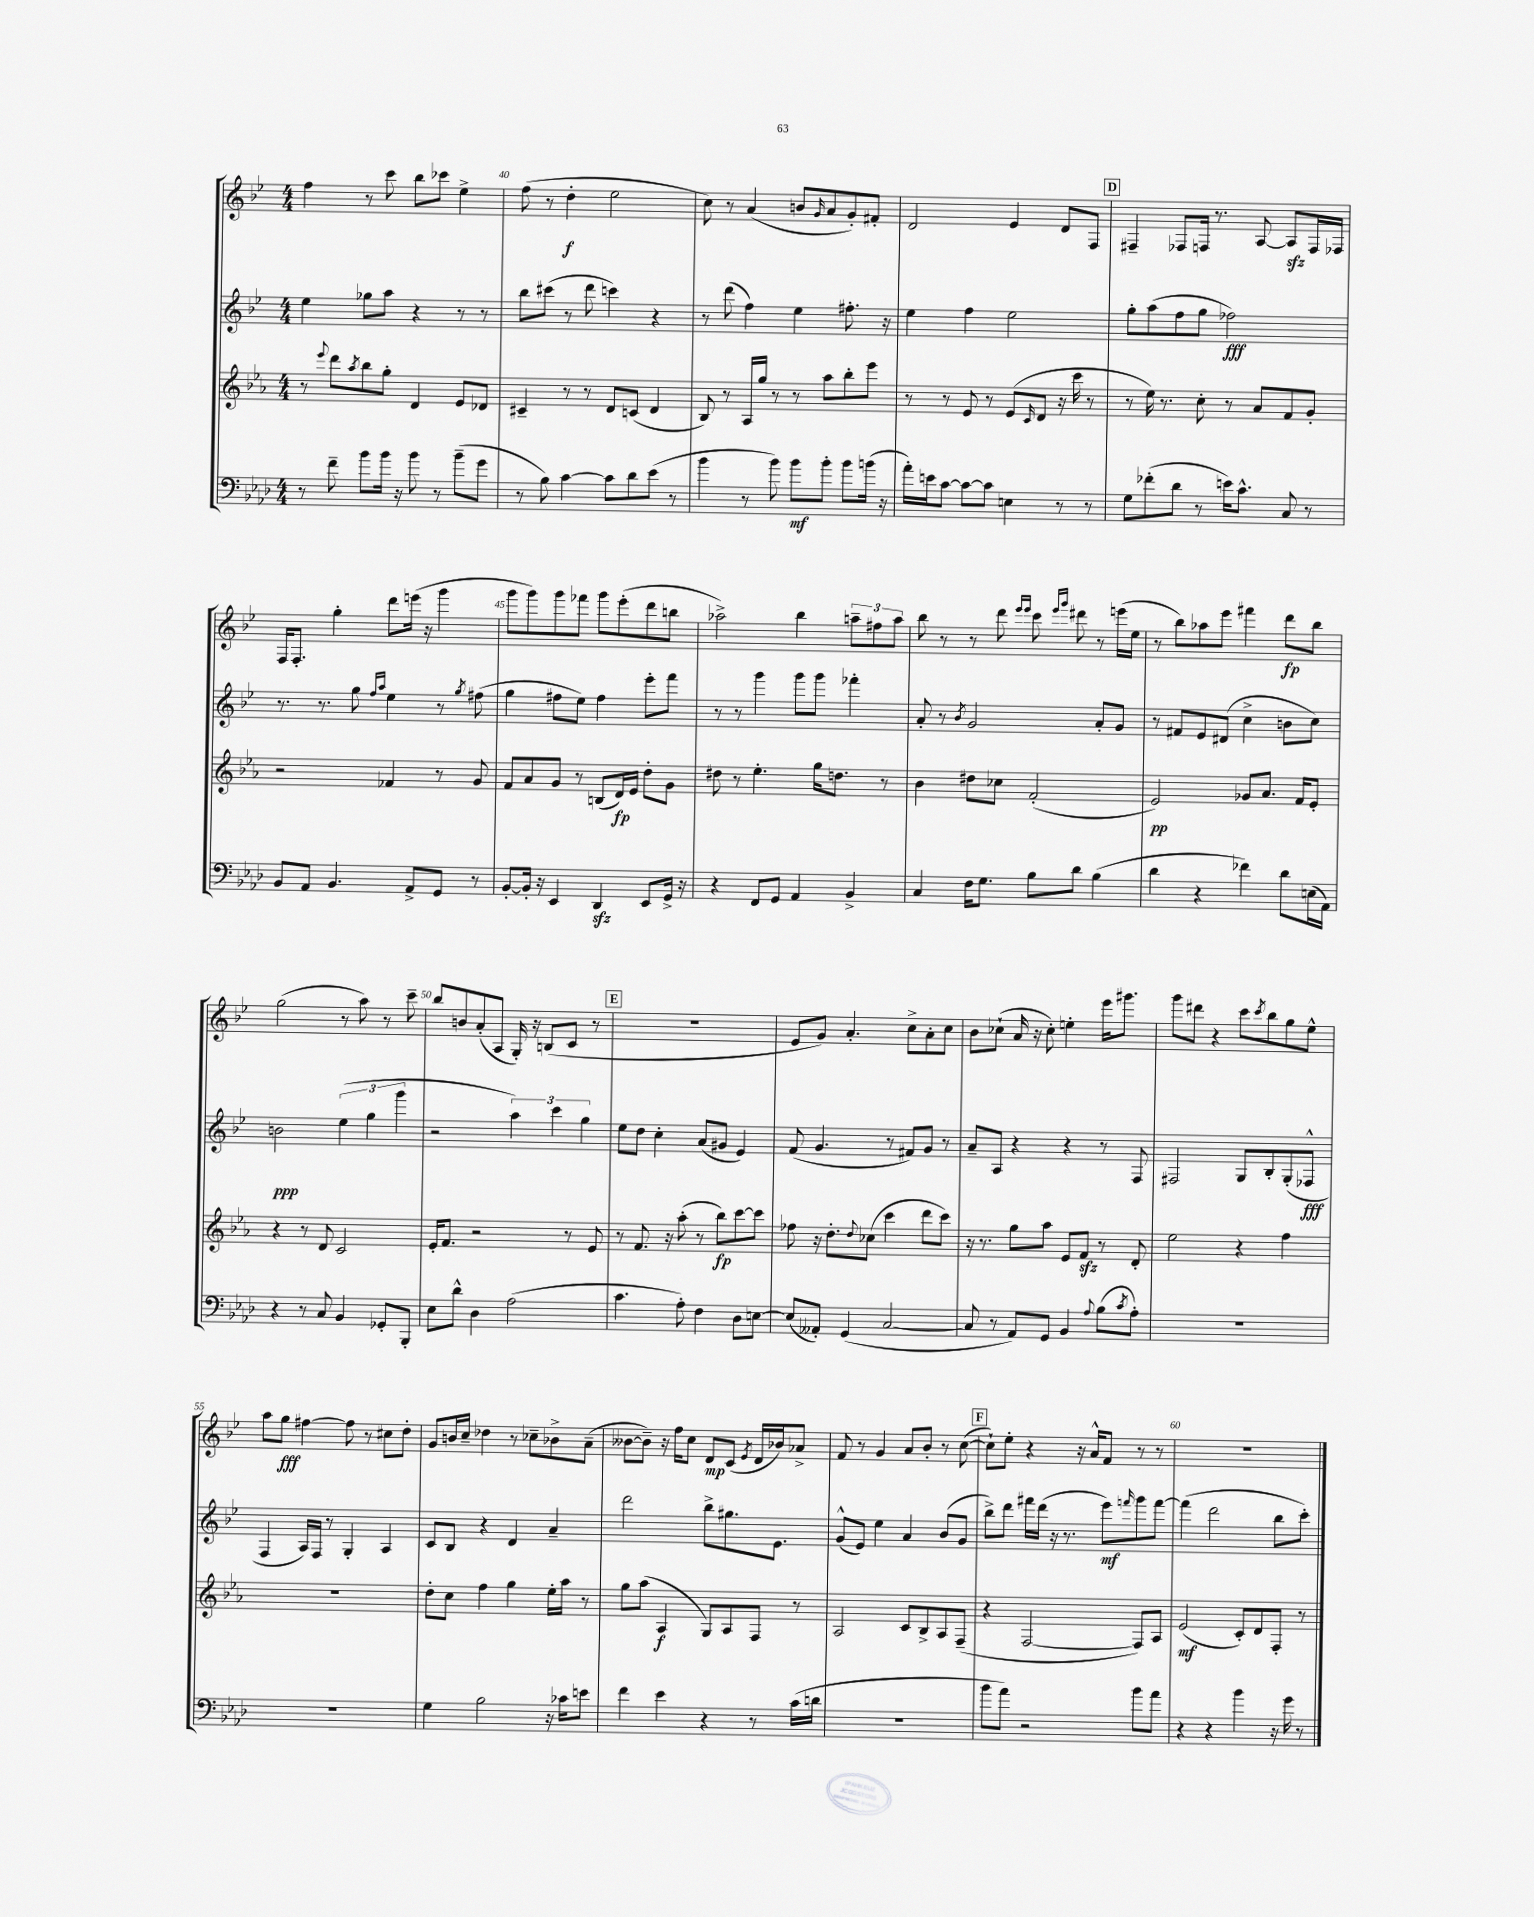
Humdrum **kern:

**kern	**dynam	**kern	**dynam	**kern	**dynam	**kern	**dynam
*part4	*part4	*part3	*part3	*part2	*part2	*part1	*part1
*staff4	*staff4	*staff3	*staff3	*staff2	*staff2	*staff1	*staff1
*clefF4	*	*clefG2	*	*clefG2	*	*clefG2	*
*k[b-e-a-d-]	*	*k[b-e-a-]	*	*k[b-e-]	*	*k[b-e-]	*
*M4/4	*	*M4/4	*	*M4/4	*	*M4/4	*
=39	=39	=39	=39	=39	=39	=39	=39
8r	.	8r	.	4ee-\	.	4ff\	.
.	.	8qqeee-/	.	.	.	.	.
8f~\	.	8ddd\L	.	.	.	.	.
.	.	8qaa-/	.	.	.	.	.
8b-\L	.	8bb-\	.	8gg-X\L	.	8r	.
16b-\Jk	.	8gg'\J	.	8aa\J	.	8ccc\	.
16r	.	.	.	.	.	.	.
8b-\	.	4d/	.	4r	.	8bb-\L	.
8r	.	.	.	.	.	8ccc-X\J	.
(8b-~\L	.	8e-/L	.	8r	.	4ee-^\	.
8g\J	.	8d-X/J	.	8r	.	.	.
=40	=40	=40	=40	=40	=40	=40	=40
8r	.	4c#X~/	.	8bb-\L	.	(8ff\	.
8B-\)	.	.	.	(8ccc#X\J	.	8r	.
[4c\	.	8r	.	8r	.	4dd'\	f
.	.	8r	.	8ddd\	.	.	.
8c\L]	.	8d/L	.	4cccn\)	.	2ee-\	.
8d-\	.	(8cn/J	.	.	.	.	.
(8e-\J	.	4d/	.	4r	.	.	.
8r	.	.	.	.	.	.	.
=41	=41	=41	=41	=41	=41	=41	=41
4b-\	.	8B-/)	.	8r	.	8cc\)	.
.	.	8r	.	(8ddd\	.	8r	.
8r	.	16A-/LL	.	4ff\)	.	(4a/	.
.	.	16gg/JJ	.	.	.	.	.
8b-\)	.	8r	.	.	.	.	.
8b-\L	mf	8r	.	4ee-\	.	8bn/L	.
.	.	.	.	.	.	16qqg/	.
8b-'\J	.	8aa-\L	.	.	.	8a/	.
8b-\L	.	8bb-'\	.	8.ff#X'\	.	8g'/)	.
(16bn\Jk	.	8eee-\J	.	.	.	8f#X'/J	.
16r	.	.	.	16r	.	.	.
=42	=42	=42	=42	=42	=42	=42	=42
16a-'\LL)	.	8r	.	4ee-\	.	2d/	.
16en\J	.	.	.	.	.	.	.
[8c\J	.	8r	.	.	.	.	.
8c\L_	.	8e-/	.	4ff\	.	.	.
8c\J]	.	8r	.	.	.	.	.
4En\	.	(8e-/L	.	2ee-\	.	4e-/	.
.	.	16qqc/	.	.	.	.	.
.	.	8d/J	.	.	.	.	.
8r	.	16r	.	.	.	8d/L	.
.	.	16ccc\	.	.	.	.	.
8r	.	8r	.	.	.	8F/J	.
!!LO:REH:place=s1:t=D
=43	=43	=43	=43	=43	=43	=43	=43
8G\L	.	8r	.	8gg'\L	.	4F#X~/	.
(8f-X'\	.	16ee-\)	.	(8aa\	.	.	.
.	.	8.r	.	.	.	.	.
8d-\J	.	.	.	8ff\	.	8F-X/L	.
8r	.	8cc'\	.	8gg\J	.	16Fn/Jk	.
.	.	.	.	.	.	8.r	.
16en\KL)	.	8r	.	2ff-X\)	fff	.	.
8.c^^\J	.	.	.	.	.	.	.
.	.	8a-/L	.	.	.	[8A/	.
8C/	.	8f/	.	.	.	8Azz/L]	.
8r	.	8g'/J	.	.	.	16F/L	.
.	.	.	.	.	.	16F-X/JJ	.
!!LO:LB:g=z
=44	=44	=44	=44	=44	=44	=44	=44
8BB-/L	.	2r	.	8.r	.	16F/KL	.
.	.	.	.	.	.	8.F'/J	.
8AA-/J	.	.	.	.	.	.	.
.	.	.	.	8.r	.	.	.
4.BB-/	.	.	.	.	.	4gg'\	.
.	.	.	.	8gg\	.	.	.
.	.	.	.	16qqff/LL	.	.	.
.	.	.	.	16qqaa/JJ	.	.	.
.	.	4f-X/	.	4ee-\	.	8ddd\L	.
8AA-^/L	.	.	.	.	.	(16eeen\Jk	.
.	.	.	.	.	.	16r	.
8GG/J	.	8r	.	8r	.	4ggg\	.
.	.	.	.	8qgg/	.	.	.
8r	.	8g/	.	(8ff#X\	.	.	.
=45	=45	=45	=45	=45	=45	=45	=45
[8BB-'/L	.	8f/L	.	4gg\	.	8ggg\L	.
16BB-'/Jk]	.	8a-/	.	.	.	8ggg\)	.
16r	.	.	.	.	.	.	.
4EE-/	.	8g/J	.	8ff#X\L	.	8ggg\	.
.	.	8r	.	8ee-\J)	.	8fff-X\J	.
4DD-zz/	.	(8Bn/L	.	4ff#\	.	8ggg\L	.
.	.	16d/L)	fp	.	.	(8eee-'\	.
.	.	16e-/JJ	.	.	.	.	.
8EE-/L	.	8dd'\L	.	8eee-'\L	.	8ddd\	.
16GG^/Jk	.	8g\J	.	8fff\J	.	8bbn\J	.
16r	.	.	.	.	.	.	.
=46	=46	=46	=46	=46	=46	=46	=46
4r	.	8dd#X\	.	8r	.	2aa-X^\)	.
.	.	8r	.	8r	.	.	.
8FF/L	.	4.ee-'\	.	4ggg\	.	.	.
8GG/J	.	.	.	.	.	.	.
4AA-/	.	.	.	8ggg\L	.	4bb-\	.
.	.	16gg\KL	.	8ggg\J	.	.	.
.	.	8.ddn\J	.	.	.	.	.
4BB-^/	.	.	.	4fff-X'\	.	12aan~\L	.
.	.	.	.	.	.	12ff#X\	.
.	.	8r	.	.	.	.	.
.	.	.	.	.	.	12aa\J	.
=47	=47	=47	=47	=47	=47	=47	=47
4C/	.	4b-\	.	8a'/	.	8bb-\	.
.	.	.	.	8r	.	8r	.
.	.	.	.	8qb-/	.	.	.
16F\KL	.	8dd#X\L	.	2g/	.	8r	.
8.G\J	.	.	.	.	.	.	.
.	.	8cc-X\J	.	.	.	8ddd\	.
.	.	.	.	.	.	16qqeee-/LL	.
.	.	.	.	.	.	16qqeee-/JJ	.
8B-\L	.	(2f'/	.	.	.	8ccc\	.
.	.	.	.	.	.	16qqeee-/LL	.
.	.	.	.	.	.	16qqggg/JJ	.
8d-\J	.	.	.	.	.	8ddd#X\	.
(4B-\	.	.	.	8a'/L	.	8r	.
.	.	.	.	8g/J	.	(16eeen\LL	.
.	.	.	.	.	.	16ee-\JJ	.
=48	=48	=48	=48	=48	=48	=48	=48
4d-\	.	2e-/)	pp	8r	.	8r	.
.	.	.	.	8f#X/L	.	8bb-\L)	.
4r	.	.	.	8e-/	.	8aa-X\	.
.	.	.	.	(8d#X/J	.	8eee-\J	.
4f-X\)	.	8g-X/L	.	4cc^\	.	4fff#X\	.
.	.	8.a-/J	.	.	.	.	.
8d-\L	.	.	.	8bn\L	.	8ddd\L	fp
.	.	16f/KL	.	.	.	.	.
(16En\L	.	8e-'/J	.	8cc\J)	.	8bb-\J	.
16AA-\JJ)	.	.	.	.	.	.	.
!!LO:LB:g=z
=49	=49	=49	=49	=49	=49	=49	=49
4r	.	4r	.	2bn\	ppp	(2gg\	.
8r	.	8r	.	.	.	.	.
8C/	.	8d/	.	.	.	.	.
4BB-/	.	2c/	.	(6ee-\	.	8r	.
.	.	.	.	.	.	8aa\)	.
.	.	.	.	6gg\	.	.	.
8GG-X'/L	.	.	.	.	.	8r	.
.	.	.	.	6ggg\	.	.	.
8BBB-'/J	.	.	.	.	.	8ccc~\	.
=50	=50	=50	=50	=50	=50	=50	=50
8E-\L	.	16e-'/KL	.	2r	.	8bb-/L	.
.	.	8.f/J	.	.	.	.	.
8d-^^\J	.	.	.	.	.	8bn/	.
4D-\	.	2r	.	.	.	(8a'/	.
.	.	.	.	.	.	8A/J	.
(2A-\	.	.	.	6aa\)	.	16G'/)	.
.	.	.	.	.	.	16r	.
.	.	.	.	.	.	(8Bn/L	.
.	.	.	.	6ccc\	.	.	.
.	.	8r	.	.	.	8c/J	.
.	.	.	.	6gg\	.	.	.
.	.	8e-/	.	.	.	8r	.
!!LO:REH:place=s1:t=E
=51	=51	=51	=51	=51	=51	=51	=51
4.c\	.	8r	.	8ee-\L	.	1r	.
.	.	8.f/	.	8dd\J	.	.	.
.	.	.	.	4cc'\	.	.	.
.	.	16r	.	.	.	.	.
8A-'\)	.	(8aa-'\	.	.	.	.	.
4F\	.	8r	.	(8a/L	.	.	.
.	.	8bb-\L)	fp	8g#X/J	.	.	.
8D-\L	.	[8ccc\	.	4e-/)	.	.	.
[8En\J	.	8ccc\J]	.	.	.	.	.
=52	=52	=52	=52	=52	=52	=52	=52
(8E/L]	.	8ff-X\	.	(8f/	.	8e-/L	.
8AA--X'/J)	.	16r	.	4.g/	.	8g/J)	.
.	.	8.dd'\L	.	.	.	.	.
(4GG/	.	.	.	.	.	4.a'/	.
.	.	8qqdd/	.	.	.	.	.
.	.	(8cc-X\J	.	.	.	.	.
[2C/	.	4ccc\	.	8r	.	.	.
.	.	.	.	8f#X/L)	.	8cc^\L	.
.	.	8ddd\L	.	8g/J	.	8a'\	.
.	.	8ccc\J)	.	8r	.	8cc\J	.
=53	=53	=53	=53	=53	=53	=53	=53
8C/]	.	16r	.	8a~/L	.	8b-\L	.
.	.	8.r	.	.	.	.	.
8r	.	.	.	8A/J	.	(8cc-X`\J	.
8AA-/L)	.	8gg\L	.	4r	.	16a/	.
.	.	.	.	.	.	16r	.
8GG/J	.	8aa-\J	.	.	.	8cc-'\)	.
4BB-/	.	8e-/L	.	4r	.	4een'\	.
.	.	8fzz/J	.	.	.	.	.
8qqA-/	.	.	.	.	.	.	.
(8B-\L	.	8r	.	8r	.	16eee-\KL	.
.	.	.	.	.	.	8.ggg#X\J	.
8qc/	.	.	.	.	.	.	.
8A-'\J)	.	8d'/	.	8F/	.	.	.
=54	=54	=54	=54	=54	=54	=54	=54
1r	.	2ee-\	.	2F#X/	.	8ggg\L	.
.	.	.	.	.	.	8ddd#X\J	.
.	.	.	.	.	.	4r	.
.	.	4r	.	8G/L	.	8ccc\L	.
.	.	.	.	.	.	8qccc/	.
.	.	.	.	8B-'/	.	8bb-\	.
.	.	4ff\	.	(8G'/	.	8gg\	.
.	.	.	.	8F-X^^/J	fff	8ee-^^\J	.
!!LO:LB:g=z
=55	=55	=55	=55	=55	=55	=55	=55
1r	.	1r	.	4F/	.	8aa\L	.
.	.	.	.	.	.	8gg\J	fff
.	.	.	.	16A/LL)	.	[4ff#X\	.
.	.	.	.	16F/JJ	.	.	.
.	.	.	.	8r	.	.	.
.	.	.	.	4G'/	.	8ff#\]	.
.	.	.	.	.	.	8r	.
.	.	.	.	4A/	.	8cc#X\L	.
.	.	.	.	.	.	8dd'\J	.
=56	=56	=56	=56	=56	=56	=56	=56
4G\	.	8dd'\L	.	8c/L	.	8g/L	.
.	.	8cc\J	.	8B-/J	.	16bn/L	.
.	.	.	.	.	.	16cc~/JJ	.
2B-\	.	4ff\	.	4r	.	4dd-X\	.
.	.	4gg\	.	4d/	.	8r	.
.	.	.	.	.	.	8cc-X~\L	.
16r	.	16ee-'\LL	.	4a~/	.	8b-X^\	.
16c-X\KL	.	16aa-\JJ	.	.	.	.	.
8en\J	.	8r	.	.	.	(8a~\J	.
=57	=57	=57	=57	=57	=57	=57	=57
4f\	.	8gg\L	.	2ddd\	.	[8b--X\L	.
.	.	(8aa-\J	.	.	.	8b--~\J])	.
4e-\	.	4A-/	f	.	.	16r	.
.	.	.	.	.	.	16ff\KL	.
.	.	.	.	.	.	8cc\J	.
4r	.	8G/L)	.	8bb-^\L	.	8d/L	mp
.	.	8A-/	.	8.gg#X\	.	(8c/J	.
.	.	.	.	.	.	8qe-/	.
8r	.	8F/J	.	.	.	16d/LL	.
.	.	.	.	8.e-\J	.	16b-X/J)	.
(16c\LL	.	8r	.	.	.	8a-X^/J	.
16dn\JJ	.	.	.	.	.	.	.
=58	=58	=58	=58	=58	=58	=58	=58
1r	.	2A-/	.	(8g^^/L	.	8f/	.
.	.	.	.	8e-/J)	.	8r	.
.	.	.	.	4ee-\	.	4g/	.
.	.	8c/L	.	4a/	.	8a/L	.
.	.	8B-^/	.	.	.	8b-'/J	.
.	.	8A-/	.	(8b-/L	.	8r	.
.	.	(8F~/J	.	8g/J	.	([8cc\	.
!!LO:REH:place=s1:t=F
=59	=59	=59	=59	=59	=59	=59	=59
8b-\L	.	4r	.	8bb-^\L)	.	8cc`\L])	.
8a-\J)	.	.	.	8ddd\J	.	8ee-'\J	.
2r	.	[2F/	.	16fff#X\LL	.	4r	.
.	.	.	.	(16ddd\JJ	.	.	.
.	.	.	.	16r	.	.	.
.	.	.	.	8.r	.	.	.
.	.	.	.	.	.	16r	.
.	.	.	.	.	.	16a^^/KL	.
.	.	.	.	8eee-\L)	mf	8f/J	.
.	.	.	.	16qqfffn/	.	.	.
8b-\L	.	8F/L])	.	8ggg\	.	8r	.
8a-\J	.	8A-/J	.	[8fff\J	.	8r	.
=60	=60	=60	=60	=60	=60	=60	=60
4r	.	(2e-/	mf	(4fff\]	.	1r	.
4r	.	.	.	2ddd\	.	.	.
4b-\	.	8c'/L)	.	.	.	.	.
.	.	8d/	.	.	.	.	.
16r	.	8F'/J	.	8bb-\L	.	.	.
16g\	.	.	.	.	.	.	.
8r	.	8r	.	8ccc'\J)	.	.	.
==	==	==	==	==	==	==	==
*-	*-	*-	*-	*-	*-	*-	*-
